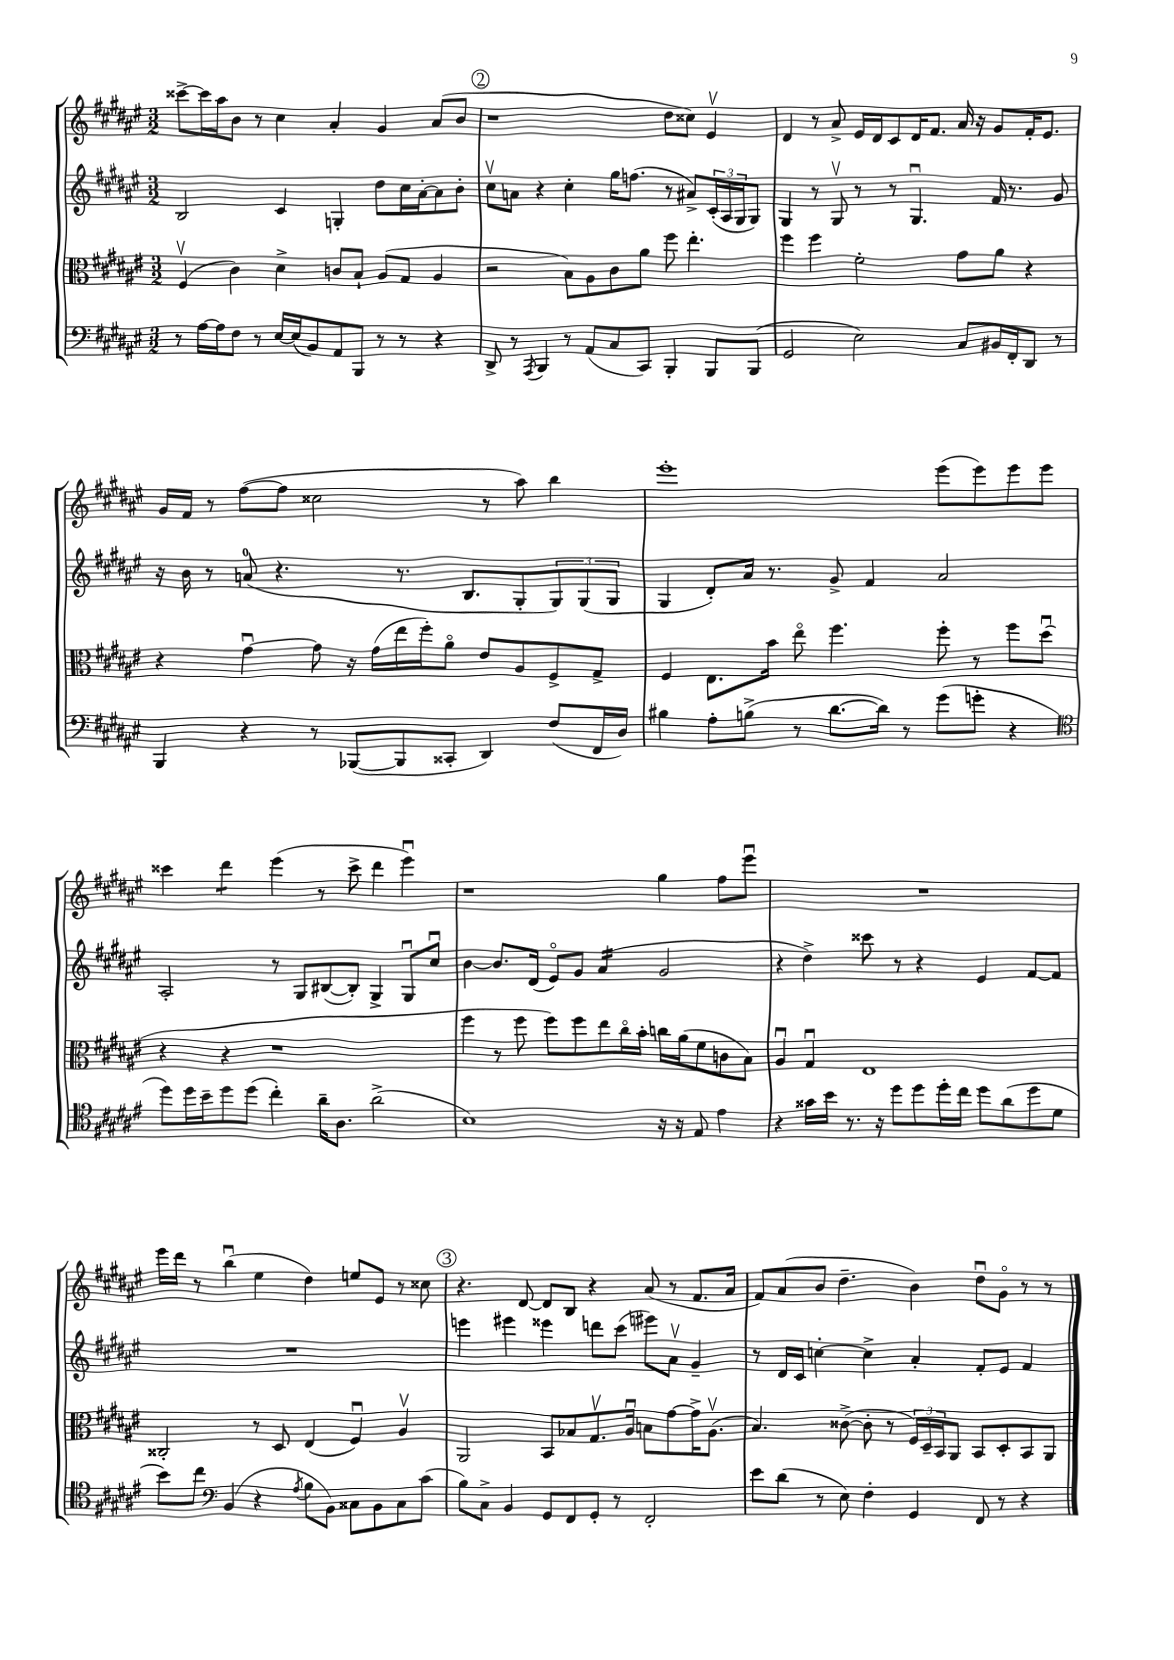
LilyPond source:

<<
\new StaffGroup <<
\new Staff = "s0" {
    \clef treble \key fis \major \numericTimeSignature \time 3/2
    cisis'''8~-> cisis'''16 ais''16 b'8 r8 cis''4 ais'4-. gis'4 ais'8( b'8 |
    \mark \markup { \circle "2" } r1 dis''8 cisis''8) eis'4\upbow |
    dis'4 r8 ais'8-> eis'16 dis'16 cis'8 dis'16 fis'8. ais'16 r16 gis'8 fis'16-. eis'8. |
    gis'16 fis'16 r8 fis''8~( fis''8 cisis''2 r8 ais''8) b''4 |
    eis'''1-. eis'''8( eis'''8) eis'''8 eis'''8 |
    cisis'''4 dis'''4:8 eis'''4( r8 cisis'''8-> dis'''4 eis'''4\downbow) |
    r1 gis''4 fis''8 eis'''8\downbow |
    R1. |
    eis'''16 dis'''16 r8 b''4\downbow( eis''4 dis''4) e''8 eis'8 r8 cisis''8 |
    \mark \markup { \circle "3" } r4. dis'8~ dis'8 b8 r4 ais'8( r8 fis'8. ais'16 |
    fis'8) ais'8( b'8 dis''4.-- b'4) dis''8\downbow gis'8\flageolet r8 r8 \bar "|." |
}
\new Staff = "s1" {
    \clef treble \key fis \major \numericTimeSignature \time 3/2
    b2 cis'4 g4-. dis''8 cis''16 ais'16~-. ais'8 b'8-. |
    \mark \markup { \circle "2" } cis''8\upbow a'8 r4 cis''4-. gis''16 f''8.( r8 ais'8->) \tuplet 3/2 { cis'16-.( ais16 gis16 } gis8) |
    gis4 r8 gis8\upbow r8 r8 gis4.\downbow fis'16 r8. gis'8 |
    r16 b'16 r8 a'8-0( r4. r8. b8. gis8-. \tuplet 3/2 { gis8) gis8( gis8 } |
    gis4 dis'8-.) ais'16 r8. gis'8-> fis'4 ais'2 |
    ais2-. r8 gis8 bis8~( bis8-.) gis4-> gis8\downbow cis''8\downbow |
    b'4~ b'8. dis'16( eis'8\flageolet) gis'8 ais'4:16( gis'2 |
    r4 dis''4->) cisis'''8 r8 r4 eis'4 fis'8~ fis'8 |
    R1. |
    \mark \markup { \circle "3" } e'''4 eis'''4 eisis'''4 d'''8 cis'''8( eis'''8) ais'8\upbow gis'4-- |
    r8 dis'16 cis'16 c''4~-. c''4-> ais'4-. fis'8-. eis'8 fis'4 \bar "|." |
}
\new Staff = "s2" {
    \clef alto \key fis \major \numericTimeSignature \time 3/2
    fis4\upbow( cis'4) dis'4-> c'8 b8-! ais8( gis8 ais4 |
    \mark \markup { \circle "2" } r2 b8) ais8 cis'8 ais'8 fis''8 eis''4.-. |
    fis''4 fis''4 fis'2-. gis'8 ais'8 r4 |
    r4 gis'4~\downbow gis'8 r16 gis'16( eis''16 fis''16-.) ais'8\flageolet eis'8 ais8 fis8-> gis8-> |
    fis4 eis8. b'16 eis''8\flageolet fis''4. fis''8-. r8 fis''8 dis''8\downbow( |
    r4 r4 r1 |
    fis''4 r8 fis''8 fis''8) fis''8 eis''8 cis''16\flageolet b'16-. c''16 ais'16( fis'8 c'8 b8) |
    ais4\downbow gis4\downbow eis1 |
    cisis2-. r8 dis8 eis4( fis4\downbow) ais4\upbow |
    \mark \markup { \circle "3" } ais,2 b,8 bes8 gis8.\upbow ais16\downbow b8 gis'8~ gis'16-> ais8.\upbow( |
    b4.) cisis'8~->( cisis'8-. r8 \tuplet 3/2 { fis16) dis16-- b,16 } ais,8 b,8 dis8-. b,8 ais,8 \bar "|." |
}
\new Staff = "s3" {
    \clef bass \key fis \major \numericTimeSignature \time 3/2
    r8 ais16~ ais16 fis8 r8 eis16~ eis16( b,8) ais,8 b,,8 r8 r8 r4 |
    \mark \markup { \circle "2" } dis,8-> r8 \acciaccatura { ais,,8 } b,,4 r8 ais,8( cis8 cis,8) b,,4-. b,,8 b,,8( |
    gis,2 eis2) cis8 bis,16 fis,16-. dis,8 r8 |
    b,,4 r4 r8 bes,,8~( bes,,8 cisis,8-. dis,4) fis8( fis,16 dis16) |
    bis4 ais8-. b8->( r8 dis'8.~ dis'16) r8 gis'8( g'8-. r4 |
    \clef tenor dis''8) dis''16 b'16-- dis''8 dis''8( cis''4-.) ais'16-- ais8. ais'2->( |
    b1) r16 r16 eis8 eis'4 |
    r4 gisis'16 b'16 r8. r16 dis''8 dis''8 dis''16-. cis''16 dis''8 ais'8( dis''8 dis'8 |
    b'8) cis''8 \clef bass b,4( r4 \acciaccatura { ais8 } b8 b,8) cisis8 b,8 cisis8 cis'8( |
    \mark \markup { \circle "3" } b8) cis8-> b,4 gis,8 fis,8 gis,8-. r8 fis,2-. |
    eis'8 dis'8( r8 eis8) fis4-. gis,4 fis,8 r8 r4 \bar "|." |
}
>>
>>
\layout { \context { \Score \remove "Bar_number_engraver" } }
